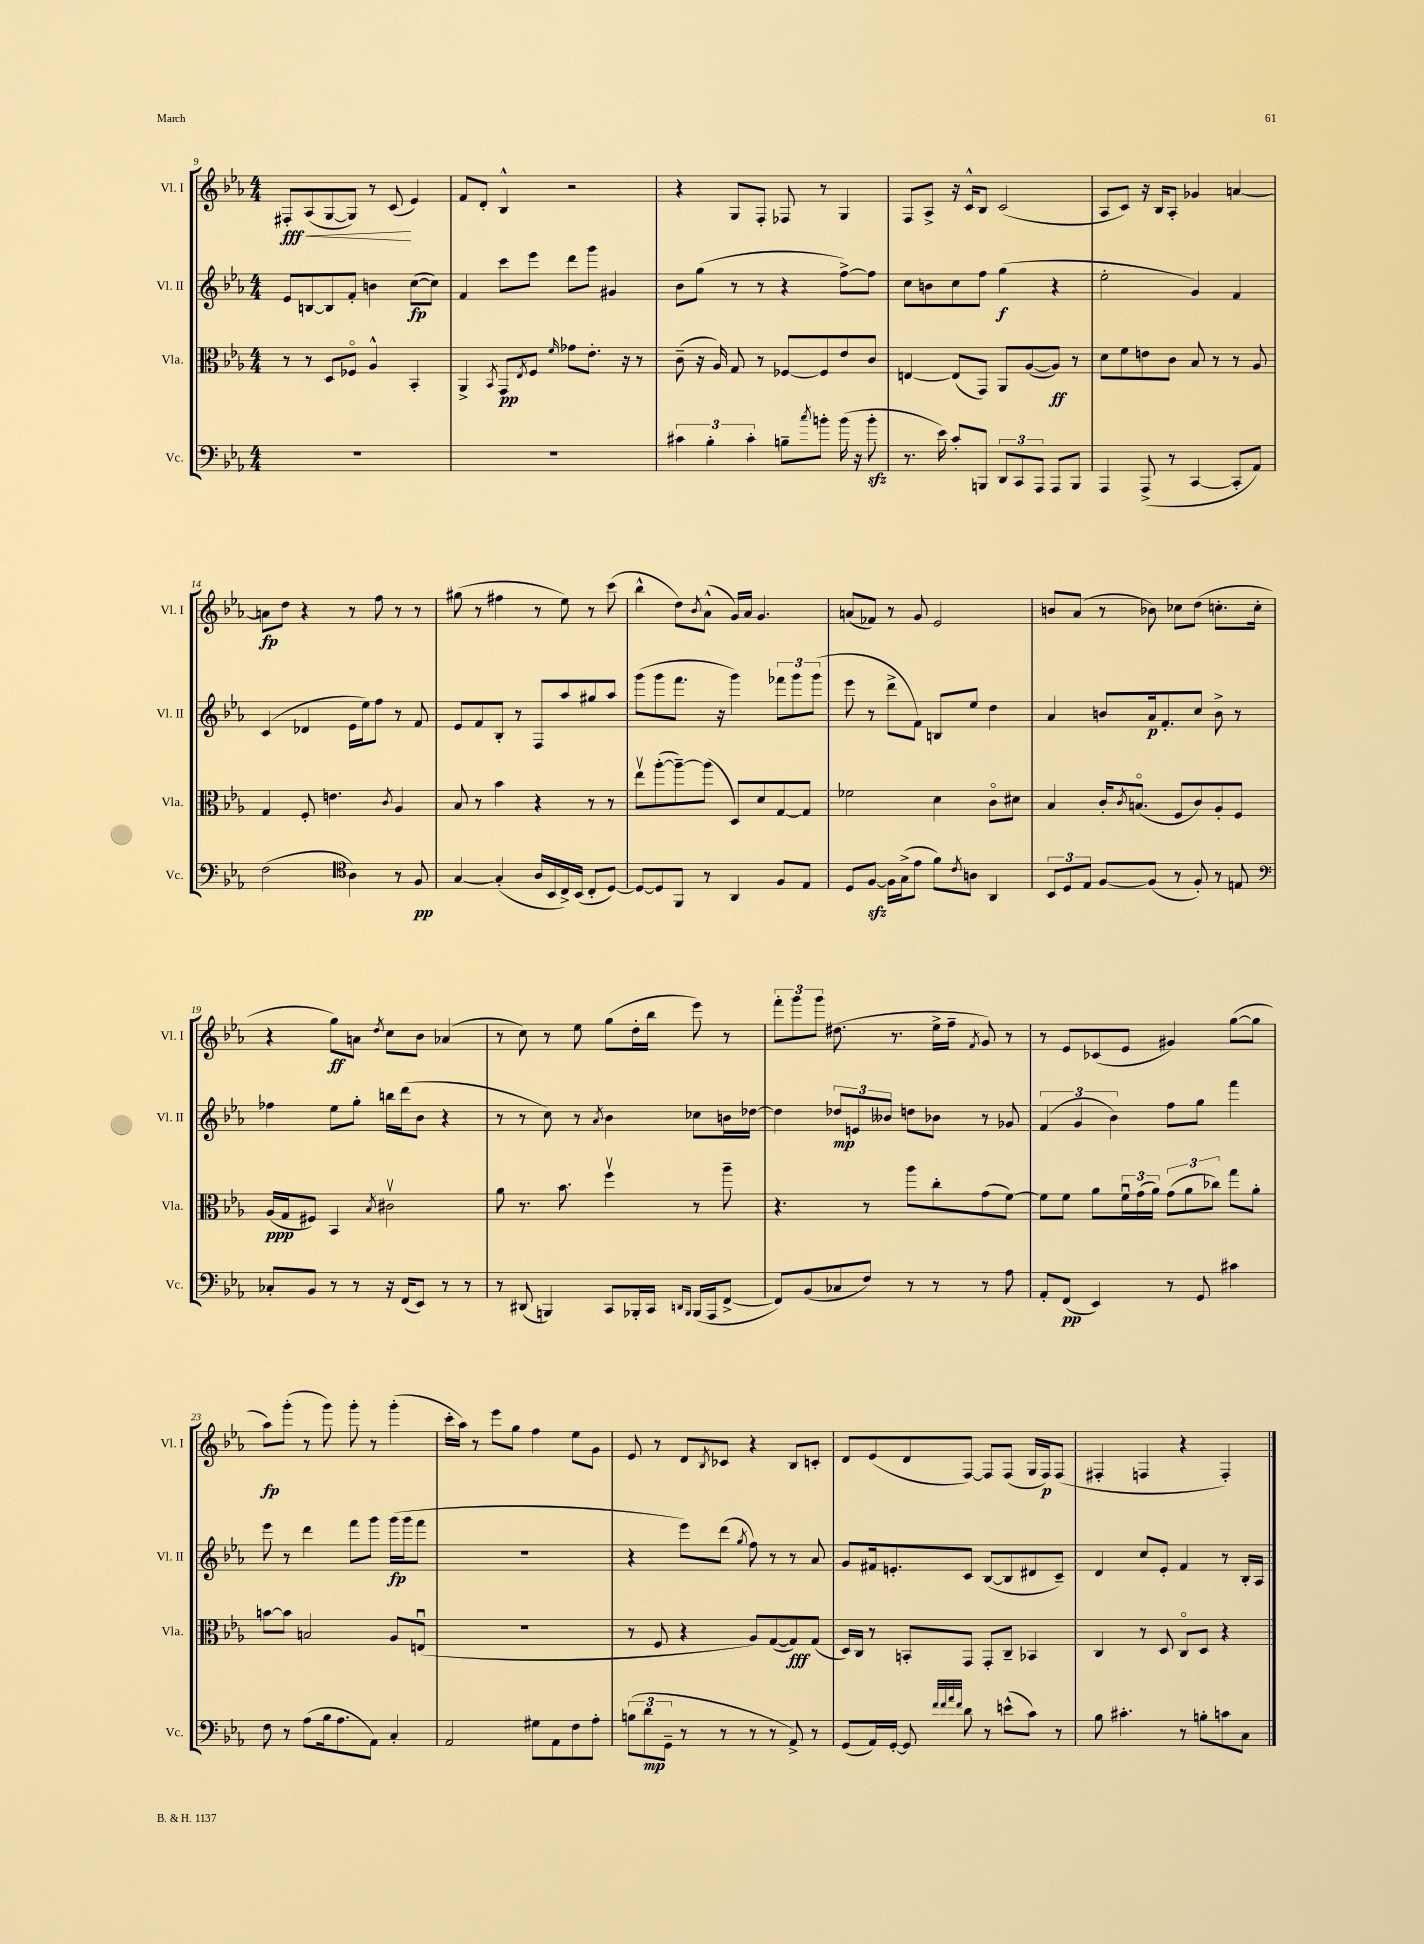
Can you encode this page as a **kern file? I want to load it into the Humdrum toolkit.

**kern	**kern	**kern	**kern
*staff4	*staff3	*staff2	*staff1
*clefF4	*clefC3	*clefG2	*clefG2
*k[b-e-a-]	*k[b-e-a-]	*k[b-e-a-]	*k[b-e-a-]
*M4/4	*M4/4	*M4/4	*M4/4
1r	8r	8e-	8F#'
.	8r	[8B	(8A-
.	8D	8B]	[8G
.	8F-o	8f'	8G])
.	4A-^^	4b	8r
.	.	.	(8c
.	4BB-'	([8cc	4e-)
.	.	8cc])	.
=	=	=	=
1r	4AA-^	4f	8f
.	.	.	8d'
.	8qBB-	.	.
.	8GG	8ccc	4B-^^
.	8qE-	.	.
.	8F	8eee-	.
.	16qqf	.	.
.	8g-	8ddd	2r
.	8.e-'	8ggg	.
.	.	4g#	.
.	16r	.	.
.	8r	.	.
=	=	=	=
6c#	(8c~	8b-	4r
.	16r	(8gg	.
6B-'	.	.	.
.	16A-)	.	.
.	8G	8r	8G
6c#'	.	.	.
.	8r	8r	8F'
8B~	[8F-	4r	8F-
8qcc	.	.	.
8b'	8F-]	.	8r
(16b	8e-	[8ff^)	4G
16r	.	.	.
8b'	8c	8ff]	.
=	=	=	=
8.r	[4E	8cc	8F
.	.	8b	8A-^
16e-)	.	.	.
8c'	(8E]	8cc	16r
.	.	.	16c^^
8BBB	8GG)	8ff	8B-
12DD	8AA-	(4gg	(2c
12CC	.	.	.
.	([8A-	.	.
12AAA-	.	.	.
8AAA-	8A-])	4r	.
8BBB	8r	.	.
=	=	=	=
4AAA-	8d	2ee-'	8A-
.	8f	.	8c)
(8AAA-^	8e	.	16r
.	.	.	16B-
8r	8c	.	8A-'
[4CC	8B-	4g)	4g-
.	8r	.	.
8CC']	8r	4f	[4a
8AA-)	8A-	.	.
=	=	=	=
(2F	4G	(4c	8a]
.	.	.	8dd
.	8F'	4d-	4r
.	4.e	.	.
*clefC4	*	*	*
4A-)	.	16e-	8r
.	.	16ee-)	.
.	.	8ff	8ff
.	8qc	.	.
8r	4A-	8r	8r
8F	.	8f	8r
=	=	=	=
[4G	8B-	8e-	(8gg#
.	8r	8f	8r
(4G']	4b-	8B-'	4ff#
.	.	8r	.
16A-	4r	8F	8r
16BB-	.	.	.
16C^)	.	8aa-	8ee-)
(16BB-	.	.	.
8C'	8r	8gg#	8r
[8D)	8r	8aa-	(8ccc
=	=	=	=
8D_	8ee-v	(8ggg	4bb-^^
8D]	([8aa-'	8ggg	.
8FF	8aa-~_)	8.fff	8dd)
.	.	.	8qb-
8r	(8aa-]	.	(8a-^^
.	.	16r	.
4AA-	8D)	4ggg)	16g)
.	.	.	16a-
.	8d	.	4.g
8F	[8G	12fff-	.
.	.	12ggg	.
8E-	8G]	.	.
.	.	(12ggg	.
=	=	=	=
8D	2f-	8eee-	(8a
[8F	.	8r	8f-)
16F]	.	8ddd^	8r
(16G^	.	.	.
8e-	.	8f)	8g
8f)	4d	8B	2e-
8qc	.	.	.
8A	.	8ee-	.
4AA-	8co	4dd	.
.	8d#	.	.
=	=	=	=
12BB-	4B-	4a-	8b
12D	.	.	.
.	.	.	(8a-
12E-	.	.	.
[8F	16c'	8b	8r
.	8qc	.	.
.	(8.Bo	.	.
(8F]	.	16a-	8b-)
.	.	8.f'	.
8r	8F	.	8cc-
8F')	8c)	8cc	(8dd
8r	8A-'	8b^	8.cc'
8E	8F	8r	.
.	.	.	16cc'
=	=	=	=
*clefF4	*	*	*
8C-'	(16A-	4ff-	4r
.	16G	.	.
8BB-	8F#)	.	.
8r	4BB-	8ee-	8gg)
8r	.	8gg'	8a
.	8qB-	.	8qdd
16r	2c#v	16bb	8cc
(16FF	.	(16ddd	.
8EE-)	.	8b-	8b-
8r	.	4r	(4a-
8r	.	.	.
=	=	=	=
8r	8a-	8r	8r
(8DD#	8.r	8r	8cc)
4BBB)	.	8cc)	8r
.	8.b-	.	.
.	.	8r	8ee-
.	.	8qa-	.
8CC	4ffv	4b-	(8gg
16BBB-'	.	.	16dd'
16CC	.	.	16bb-
16qqDD	.	.	.
16qqBBB-	.	.	.
(16BBB-	8r	8cc-	8eee-)
16AAA-	.	.	.
[8FF^	8aa-~	16b	8r
.	.	[16dd-	.
=	=	=	=
8FF])	4.r	4dd-]	12fff'
.	.	.	12ggg
(8BB-	.	.	.
.	.	.	12ggg
8C-	.	12dd-	(8.dd#
.	.	12e	.
8F)	8r	.	.
.	.	12b--	.
.	.	.	8.r
8r	8aa-	8dd	.
8r	8cc'	8b-	16ee-^
.	.	.	16ff~
.	.	.	8qf
8r	(8g	8r	8g)
8A-	[8f)	8g-	8r
=	=	=	=
8AA-'	8f]	(6f	8r
(8FF	8f	.	8e-
.	.	6g	.
4EE-)	8a-	.	(8c-
.	.	6b-)	.
.	24fu	.	8e-
.	(24g	.	.
.	24a-)	.	.
8r	(12g	8ff	4g#)
.	12a-	.	.
8GG	.	8gg	.
.	12cc-)	.	.
4c#	8gg	4fff	([8gg
.	8a-'	.	8gg]
=	=	=	=
8F	[8b	8eee-	8aa-)
8r	8b]	8r	(8ggg'
(8A-	2B	4ddd	8r
16B-	.	.	8ggg)
8.A-	.	.	.
.	.	8fff	8ggg'
8AA-)	.	8ggg	8r
4C'	8A-	(16ggg	(4ggg'
.	.	16ggg	.
.	(8Eu	8fff	.
=	=	=	=
2AA-	1r	1r	16ccc'
.	.	.	16aa-)
.	.	.	8r
.	.	.	8eee-
.	.	.	8gg
8G#	.	.	4ff
8AA-	.	.	.
8F	.	.	8ee-
8A-'	.	.	8g
=	=	=	=
(12B	8r	4r	8e-
12d	.	.	.
.	8F	.	8r
12GG~	.	.	.
8r	4r	8eee-)	8d
.	.	.	8qB-
8r	.	(8ddd	8c-
.	.	8qgg	.
8r	8A-)	8ff)	4r
8r	([8G	8r	.
8AA-^)	8G])	8r	8B-
8r	(8G	8a-	8c'
=	=	=	=
(8GG	16D)	8g	8d
.	16C	.	.
16AA-)	8r	16f#	(8e-
[16GG'	.	8.e'	.
8GG]	8BB'	.	8d
32qqf	.	.	.
32qqf	.	.	.
32qqa-	.	.	.
32qqf	.	.	.
8d	8GG	8c	[8F)
8r	8GG'	([8B-	8F]
(8e^^	8C~	8B-]	(8F
8c)	4BB-	8d#	16G
.	.	.	16F)
8r	.	8c~)	(8F
=	=	=	=
8B-	4C	4d	4F#'
4.c#'	.	.	.
.	8r	8cc	4F
.	8D	8e-'	.
8r	8Co	4f	4r
8B'	8D	.	.
8c	4r	8r	4F')
8C	.	16B-'	.
.	.	16A-	.
==	==	==	==
*-	*-	*-	*-
